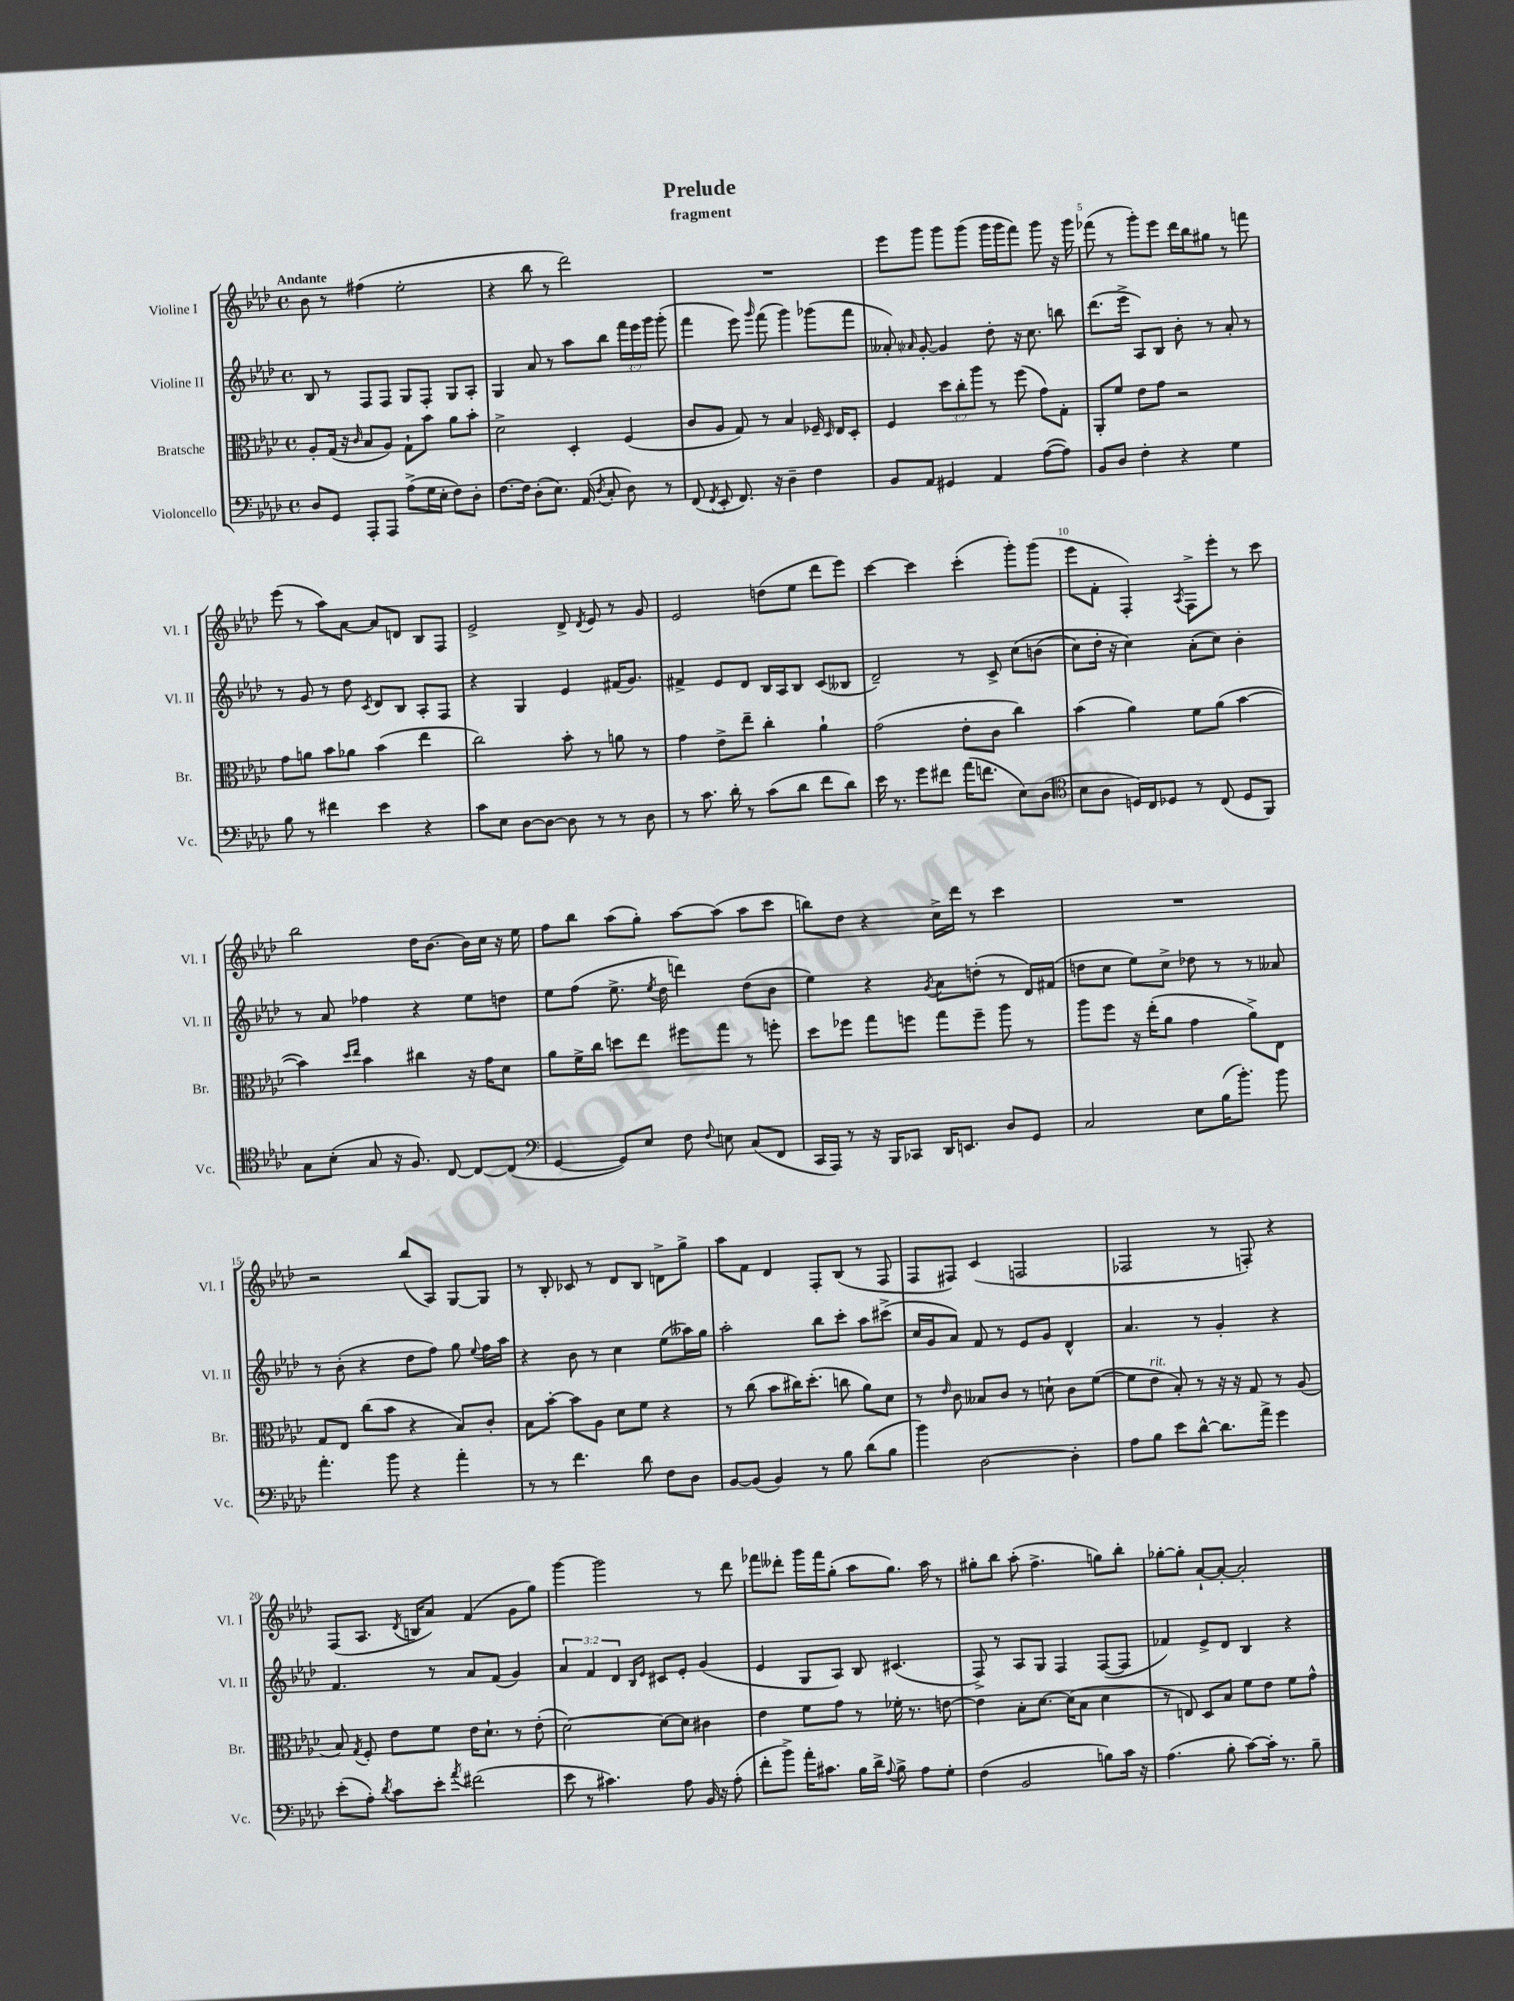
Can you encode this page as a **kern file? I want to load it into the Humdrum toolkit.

**kern	**kern	**kern	**kern
*staff4	*staff3	*staff2	*staff1
*clefF4	*clefC3	*clefG2	*clefG2
*k[b-e-a-d-]	*k[b-e-a-d-]	*k[b-e-a-d-]	*k[b-e-a-d-]
*M4/4	*M4/4	*M4/4	*M4/4
*met(c)	*met(c)	*met(c)	*met(c)
8D-	8A-'	8B-	8b-
8GG	(16G	8r	8r
.	16r	.	.
.	16qqc	.	.
8AAA-'	8B-	8F	(4ff#
8AAA-	8A-)	8F	.
(8A-^	8G`	8G	2ee-'
16G	8b-	8F'	.
16E-'	.	.	.
8F)	8a-	8G	.
8D-'	8b-'	8A-'	.
=	=	=	=
[8.F	2d-^	4G	4r
16F]	.	.	.
(8D-'	.	8a-	8bb-
8.E-)	.	8r	8r
.	4D-'	8aa-	2ddd-)
(16AA-	.	.	.
8qD-	.	.	.
8C'	.	8bb-	.
8D-)	(4F	24fff	.
.	.	24eee-	.
.	.	24ggg	.
8r	.	(8ggg'	.
=	=	=	=
(8FF	8c	4fff	1r
8qFF	.	.	.
8EE-'	8A-	.	.
8.FF)	8G)	8eee-)	.
.	.	16qqggg	.
.	8r	(8fff	.
16r	.	.	.
4D-~	4B-	4ggg)	.
4F	16F-~	(8ggg-	.
.	16qqD-	.	.
.	16E-	.	.
.	8D-'	8fff	.
=	=	=	=
8BB-	4F	8a--')	8eee-
.	.	16qqa-	.
8AA-	.	[8g'	8ggg
4GG#	12dd-	4g]	8ggg
.	12cc'	.	.
.	.	.	(8ggg
.	12aa-	.	.
4AA-	8r	8dd-'	16ggg
.	.	.	16ggg
.	(8ff	16r	8fff)
.	.	8.cc	.
([8A-	8g)	.	8ggg
8A-])	8G'	8bb	16r
.	.	.	16ggg
=	=	=	=
8BB-	8AA-'	(8.ddd-	(8fff-
8D-	8f	.	8r
.	.	16eee-^	.
4F'	8e-	8A-)	8ggg')
.	8g	8B-	8eee-
4r	2r	8b-'	16ddd-
.	.	.	16bb-
.	.	8r	8gg#
4G	.	8a-'	8r
.	.	8r	8fff
=	=	=	=
8B-	8g	8r	(8eee-
8r	8a	8g	8r
4f#	8b-	8r	8aa-)
.	8a-	8dd-	[8a-
.	.	8qc	.
4e-	(4b-	8d-	8a-]
.	.	8B-	8d
4r	4ee-	8A-'	8B-
.	.	8F	8F
=	=	=	=
8c	2cc)	4r	2e-^
8E-	.	.	.
[8D-	.	4G	.
8D-_	.	.	.
8D-]	8b-'	4e-	8d-^
.	.	.	8qd-
8r	8r	.	8e-
8r	8a	(16f#	8r
.	.	8.g)	.
8D-	8r	.	8g
=	=	=	=
8r	4g	4f#^	2e-
8.c	.	.	.
.	8e-^	8e-	.
16d-'	.	.	.
8r	8ee-~	8d-	.
(8c	4cc'	16B-	(8dd
.	.	16A-	.
8d-	.	8B-	8ee-
8f	4a-`	(8c	8ddd-
8d-)	.	8B--	8eee-)
=	=	=	=
16e-	(2g	2d-~)	[4ccc
8.r	.	.	.
8g	.	.	4ccc]
8f#	.	.	.
(16a-	8e-'	8r	(4ccc'
8.f	.	.	.
.	8c	8c^	.
8E-)	4cc)	&(8cc	8ggg')
(8D-	.	(8b	(8ggg
=	=	=	=
*clefC4	*	*	*
8B-	(4b-	8cc)	8eee-
8A-	.	16dd-'	8f'
.	.	16r	.
16D)	4a-)	4cc&)	4F')
16C	.	.	.
8D-	.	.	.
.	.	.	8qA-
8r	8f	(8a-'	8F^
(8C	(8a-	8cc)	8eee-'
8D-	[4b-	4b-'	8r
8FF)	.	.	8ccc
=	=	=	=
8G	4b-])	8r	2bb-
(8B-'	.	8a-	.
.	16qqdd-	.	.
.	16qqee-	.	.
8G	4b-	4ff-	.
16r	.	.	.
8.F)	.	.	.
.	4cc#	4r	16dd-
.	.	.	[8.b-
[8C	.	.	.
8C_	16r	8ee-	16b-]
.	16g	.	16cc
(8C]	8d-	8dd	16r
.	.	.	16ee-
=	=	=	=
*clefF4	*	*	*
[4GG	8a-	8ee-	8ff
.	16f^	(8ff	8bb-
.	16cc	.	.
8GG])	8dd	8.ee-^	(8aa-
8E-	8ee-	.	8gg')
.	.	8qee-	.
.	.	16dd-	.
8F	8ff#	4ddd)	[8aa-
8qqF	.	.	.
8E	8gg	.	(8aa-]
(8C	8r	(8dd-	8aa-
8FF	8ff'	8b-	8ccc
=	=	=	=
16CC	8dd-	4ee-)	8bb)
16AAA-)	.	.	.
8r	8ff-	.	8dd-
16r	8gg	4r	4r
16BBB-	.	.	.
8CC-	8ff	.	.
.	.	8qg	.
16DD-	8gg	8a-	16cc^
8.EE	.	.	16ddd-
.	8ff~	(8dd'	8r
8D-	8aa-	8r	4ccc
8GG	8r	16d-)	.
.	.	(16f#	.
=	=	=	=
2C	8aa-	8dd	1r
.	8ff	8cc	.
.	16r	8ee-)	.
.	(16ee-'	.	.
.	8a-	8cc^	.
8E-	4g	8dd-	.
(16B-	.	8r	.
8.b-')	.	.	.
.	8a-^)	8r	.
8b-	8E-	8a--	.
=	=	=	=
4.a-'	8G	8r	2r
.	8E-	(8b-'	.
.	(8cc	4r	.
8b-	8b-	.	.
4r	4r	8dd-	(8bb-
.	.	8ff)	8A-)
4a-'	8B-)	8gg	[8G
.	.	8qqee-	.
.	8c'	16ff	8G]
.	.	16aa-	.
=	=	=	=
8r	8B-	4r	8r
8r	[8b-'	.	8B-'
4.f	8b-]	8b-	8c-
.	8A-	8r	8r
.	8d-	4cc	8d-
8d-	8f	.	8B-
8F	4r	(8ee-	8d^
8D-	.	16aa--)	8gg^
.	.	16gg	.
=	=	=	=
[8BB-	8r	2aa-'	8aa-
(8BB-]	(8cc	.	8f
4BB-)	8b-	.	4d-
.	16cc#)	.	.
.	(8.dd-'	.	.
8r	.	8bb-	8F'
8B-	8cc	8ccc'	(8B-
(8d-	8a-)	8aa-	8r
8B-	8d-	(8ccc#^	8F
=	=	=	=
4b-)	8r	16cc	8F
.	.	16g	.
.	16qqe-	.	.
.	8c	8a-)	8F#)
[2D-	8B--	8f	(4c
.	8c	8r	.
.	8r	8e-	2F
.	8d`	8g	.
4D-']	8c	4d-^^	.
.	([8f	.	.
=	=	=	=
8A-	8f]	4.a-	2F-
8B-	8e-	.	.
8e-	8B-')	.	.
[8d-^^	8r	8r	.
8.d-]	16r	4g'	8r
.	16r	.	.
.	8G	.	8F')
16a-^	.	.	.
4g	8r	4r	4r
.	(8A-	.	.
=	=	=	=
(8e-'	8B-)	4.f	(8F
.	8qG	.	.
8A-')	8F'	.	8.A-
8qd-	.	.	.
8c	8e-	.	.
.	.	.	8qd-
.	.	.	16B
8e-'	8f	8r	8a-)
8qa-	.	.	.
(2f#	16e-	8a-	(4f
.	8.d-`	.	.
.	.	(8f	.
.	8r	4g)	8g
.	(8e-'	.	8gg)
=	=	=	=
8e-	[2d-)	6a-	[4ggg
8r	.	.	.
.	.	6f	.
4.c#)	.	.	2ggg]
.	.	6d-	.
.	.	16qqB-	.
.	.	16qqe-	.
.	8d-_	8c#	.
8A-	8d-]	8e-'	.
16BB-	4c#	(4g	8r
16r	.	.	.
(8A-'	.	.	8ddd-
=	=	=	=
8f'	4e-	4e-	8fff-
8b-^)	.	.	8ddd--'
16a-'	8f	8G	16ggg
8.c#	.	.	16fff-
.	8g	8A-)	(8gg'
16B-	8r	8B-	8aa-
16d-^	.	.	.
8qqA-	.	.	.
8B-^	16f-'	(4.c#	8.gg)
.	8.r	.	.
8A-	.	.	.
.	.	.	16aa-
8G'	[8e	.	8r
=	=	=	=
(4F	4e]	8F^)	8gg#'
.	.	8r	8bb-
2BB-	8B-'	8A-	(8aa-'
.	[8.d-	8G	4.ff^
.	.	4F	.
.	(16d-]	.	.
.	8B-	.	.
8B)	4d-	([8F	8gg)
16c	.	8F]	8bb-'
16r	.	.	.
=	=	=	=
(4.A-	8r	4f-)	[8gg-'
.	8E)	.	8gg-']
.	8D-	8e-^	[8a-`
8B-'	8B-	8d-	8a-'_
[8c)	8f	4B-	2a-']
16c']	8e-	.	.
8.r	.	.	.
.	8f	4r	.
8B-~	8g^^	.	.
==	==	==	==
*-	*-	*-	*-
